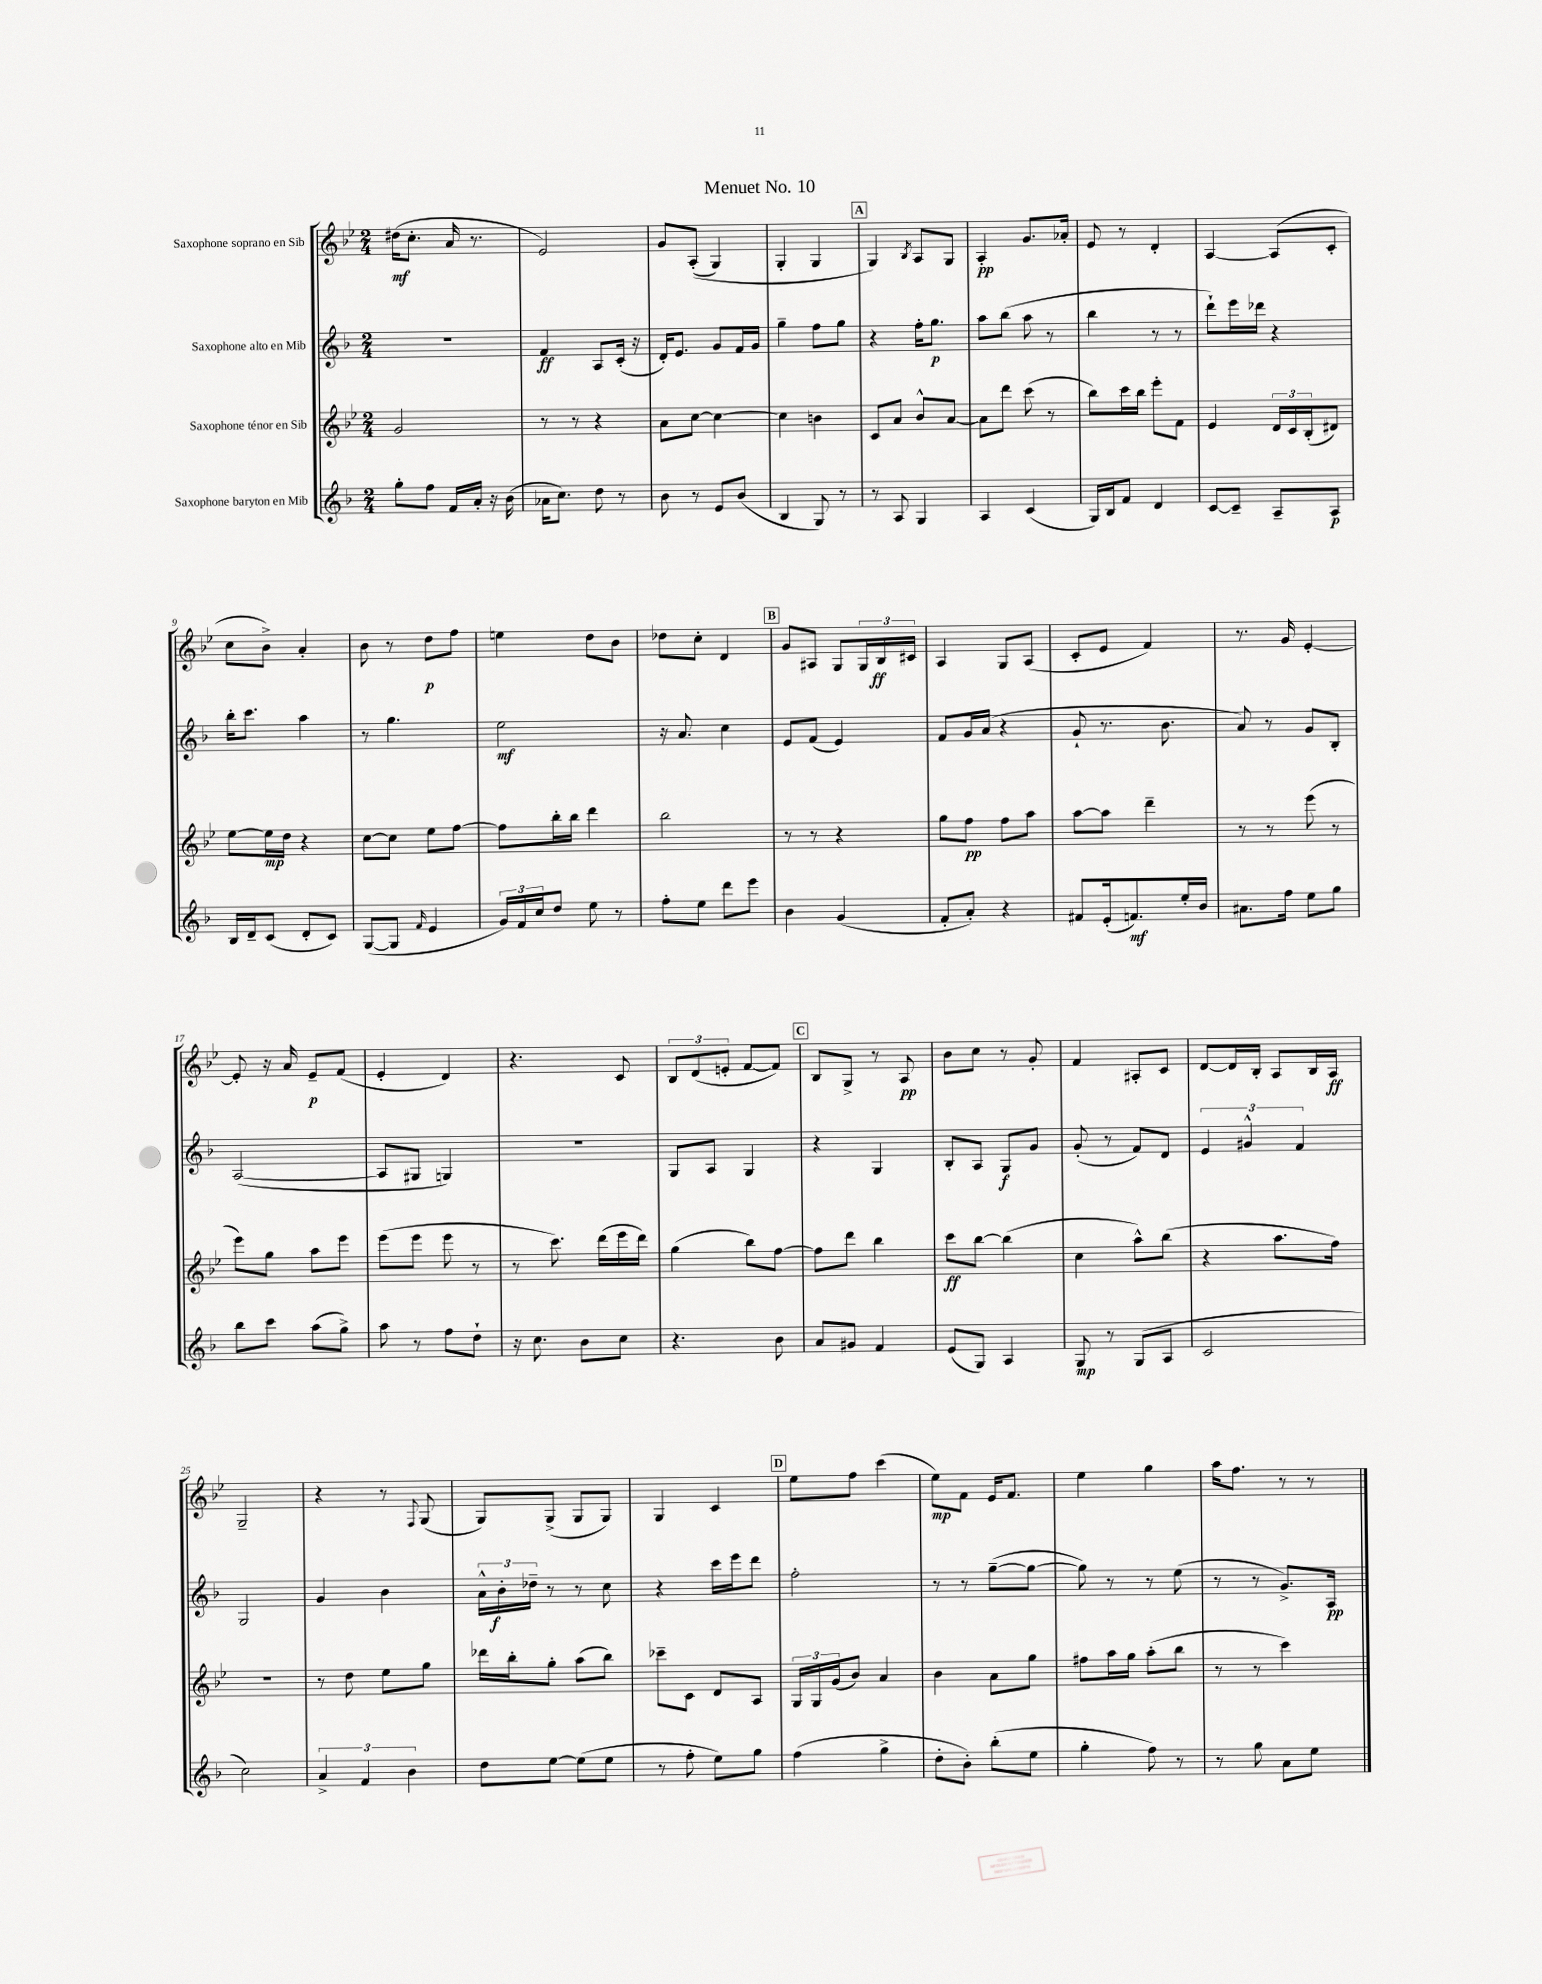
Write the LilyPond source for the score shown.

\header { title = "Menuet No. 10" }
<<
\new StaffGroup <<
\new Staff = "s0" \with { instrumentName = "Saxophone soprano en Sib" } {
    \clef treble \key bes \major \numericTimeSignature \time 2/4
    dis''16\mf( c''8.-. a'16 r8. |
    ees'2) |
    g'8 a8-.(\( g4) |
    g4-. g4 |
    \mark \markup { \box "A" } g4\) \acciaccatura { bes8 } a8 g8 |
    a4-.\pp g'8. aes'16-. |
    ees'8 r8 d'4-. |
    a4~ a8( c'8-. |
    c''8 bes'8->) a'4-. |
    bes'8 r8 d''8\p f''8 |
    e''4 d''8 bes'8 |
    des''8 c''8-. d'4 |
    \mark \markup { \box "B" } g'8 ais8 g8 \tuplet 3/2 { g16 bes16\ff cis'16 } |
    a4 g8 a8( |
    c'8-. ees'8 f'4) |
    r8. g'16 ees'4~-. |
    ees'8-. r16 a'16 ees'8--\p f'8( |
    ees'4-. d'4) |
    r4. c'8 |
    \tuplet 3/2 { bes8 d'8( e'8-. } f'8~ f'8) |
    \mark \markup { \box "C" } bes8 g8-> r8 a8\pp |
    bes'8 c''8 r8 g'8-. |
    f'4 ais8-. c'8 |
    d'8~ d'16 bes16-. a8 bes16 a16\ff |
    g2-- |
    r4 r8 \appoggiatura { f8 } g8( |
    g8) g8->( g8 g8) |
    g4 c'4 |
    \mark \markup { \box "D" } ees''8 f''8 c'''4( |
    ees''8\mp) f'8 ees'16 f'8. |
    ees''4 g''4 |
    a''16 f''8. r8 r8 \bar "|." |
}
\new Staff = "s1" \with { instrumentName = "Saxophone alto en Mib" } {
    \clef treble \key f \major \numericTimeSignature \time 2/4
    r2 |
    f'4\ff a8 c'16-.( r16 |
    d'16-.) e'8. g'8 f'16 g'16 |
    g''4-- f''8 g''8 |
    \mark \markup { \box "A" } r4 f''16-. g''8.\p |
    a''8 bes''8( a''8 r8 |
    bes''4 r8 r8 |
    d'''8-!) e'''16 des'''16 r4 |
    bes''16-. c'''8. a''4 |
    r8 g''4. |
    e''2\mf |
    r16 a'8. c''4 |
    \mark \markup { \box "B" } e'8 f'8( e'4) |
    f'8 g'16 a'16( r4 |
    g'8-! r8. bes'8. |
    a'8) r8 g'8 bes8-. |
    a2~( |
    a8 gis8 g4) |
    R2 |
    g8 a8 g4 |
    \mark \markup { \box "C" } r4 g4 |
    bes8-. a8 g8\f g'8 |
    g'8-.( r8 f'8) d'8 |
    \tuplet 3/2 { e'4 gis'4-^ f'4 } |
    g2 |
    g'4 bes'4 |
    \tuplet 3/2 { a'16-^ bes'16-.\f des''16-- } r8 r8 c''8 |
    r4 c'''16 e'''16 d'''8 |
    \mark \markup { \box "D" } f''2-. |
    r8 r8 g''8~--( g''8~ |
    g''8) r8 r8 e''8( |
    r8 r8 g'8.->) a16\pp \bar "|." |
}
\new Staff = "s2" \with { instrumentName = "Saxophone ténor en Sib" } {
    \clef treble \key bes \major \numericTimeSignature \time 2/4
    g'2 |
    r8 r8 r4 |
    a'8 c''8~ c''4~ |
    c''4 b'4 |
    \mark \markup { \box "A" } c'8 a'8 bes'8-^ a'8~ |
    a'8 d'''8 c'''8( r8 |
    bes''8) c'''16 bes''16 ees'''8-. f'8 |
    ees'4 \tuplet 3/2 { d'16 c'16 bes16-.( } dis'8) |
    ees''8~ ees''16\mp d''16 r4 |
    c''8~ c''8 ees''8 f''8~ |
    f''8 bes''16-. bes''16 d'''4 |
    bes''2 |
    \mark \markup { \box "B" } r8 r8 r4 |
    g''8 f''8\pp f''8 a''8 |
    a''8~ a''8 d'''4-- |
    r8 r8 ees'''8( r8 |
    ees'''8) g''8 a''8 ees'''8 |
    ees'''8( ees'''8 ees'''8 r8 |
    r8 c'''8.) d'''16( ees'''16 d'''16) |
    g''4( bes''8) f''8~ |
    \mark \markup { \box "C" } f''8 d'''8 bes''4 |
    c'''8\ff bes''8~ bes''4( |
    c''4 a''8-^) bes''8( |
    r4 a''8. f''16) |
    r2 |
    r8 d''8 ees''8 g''8 |
    des'''16 bes''16-. g''8-. a''8( bes''8) |
    ces'''8-- c'8 d'8 a8 |
    \mark \markup { \box "D" } \tuplet 3/2 { g16 g16 g'16( } bes'8) a'4 |
    bes'4 a'8 g''8 |
    fis''8 a''16 g''16 a''8-.( bes''8 |
    r8 r8 c'''4) \bar "|." |
}
\new Staff = "s3" \with { instrumentName = "Saxophone baryton en Mib" } {
    \clef treble \key f \major \numericTimeSignature \time 2/4
    g''8-. f''8 f'16 a'16-. r16 bes'16( |
    aes'16 c''8.) d''8 r8 |
    bes'8 r8 e'8 bes'8( |
    bes4 g8) r8 |
    \mark \markup { \box "A" } r8 a8 g4 |
    a4 c'4( |
    g16) bes16 f'8 d'4 |
    c'8~ c'8-- a8-- a8\p |
    bes16 d'16-- c'8( d'8-. c'8) |
    g8~( g8 \grace { f'16 } e'4 |
    \tuplet 3/2 { g'16) f'16 c''16 } d''8 e''8 r8 |
    f''8-. e''8 d'''8 e'''8 |
    \mark \markup { \box "B" } bes'4 g'4( |
    f'8-. a'8-.) r4 |
    fis'8 e'16-.( f'8.\mf) e''16-. bes'16 |
    ais'8. f''16 e''8 g''8 |
    bes''8 c'''8 a''8( g''8->) |
    a''8 r8 f''8 d''8-! |
    r16 c''8. bes'8 c''8 |
    r4. bes'8 |
    \mark \markup { \box "C" } a'8 gis'8 f'4 |
    e'8( g8) a4 |
    g8\mp r8 g8( a8 |
    c'2 |
    c''2) |
    \tuplet 3/2 { a'4-> f'4 bes'4 } |
    d''8 e''8~ e''8( e''8 |
    r8 f''8-. e''8) g''8 |
    \mark \markup { \box "D" } f''4( g''4-> |
    d''8-. bes'8-.) bes''8-.( e''8 |
    g''4-. f''8) r8 |
    r8 g''8 a'8 e''8 \bar "|." |
}
>>
>>
